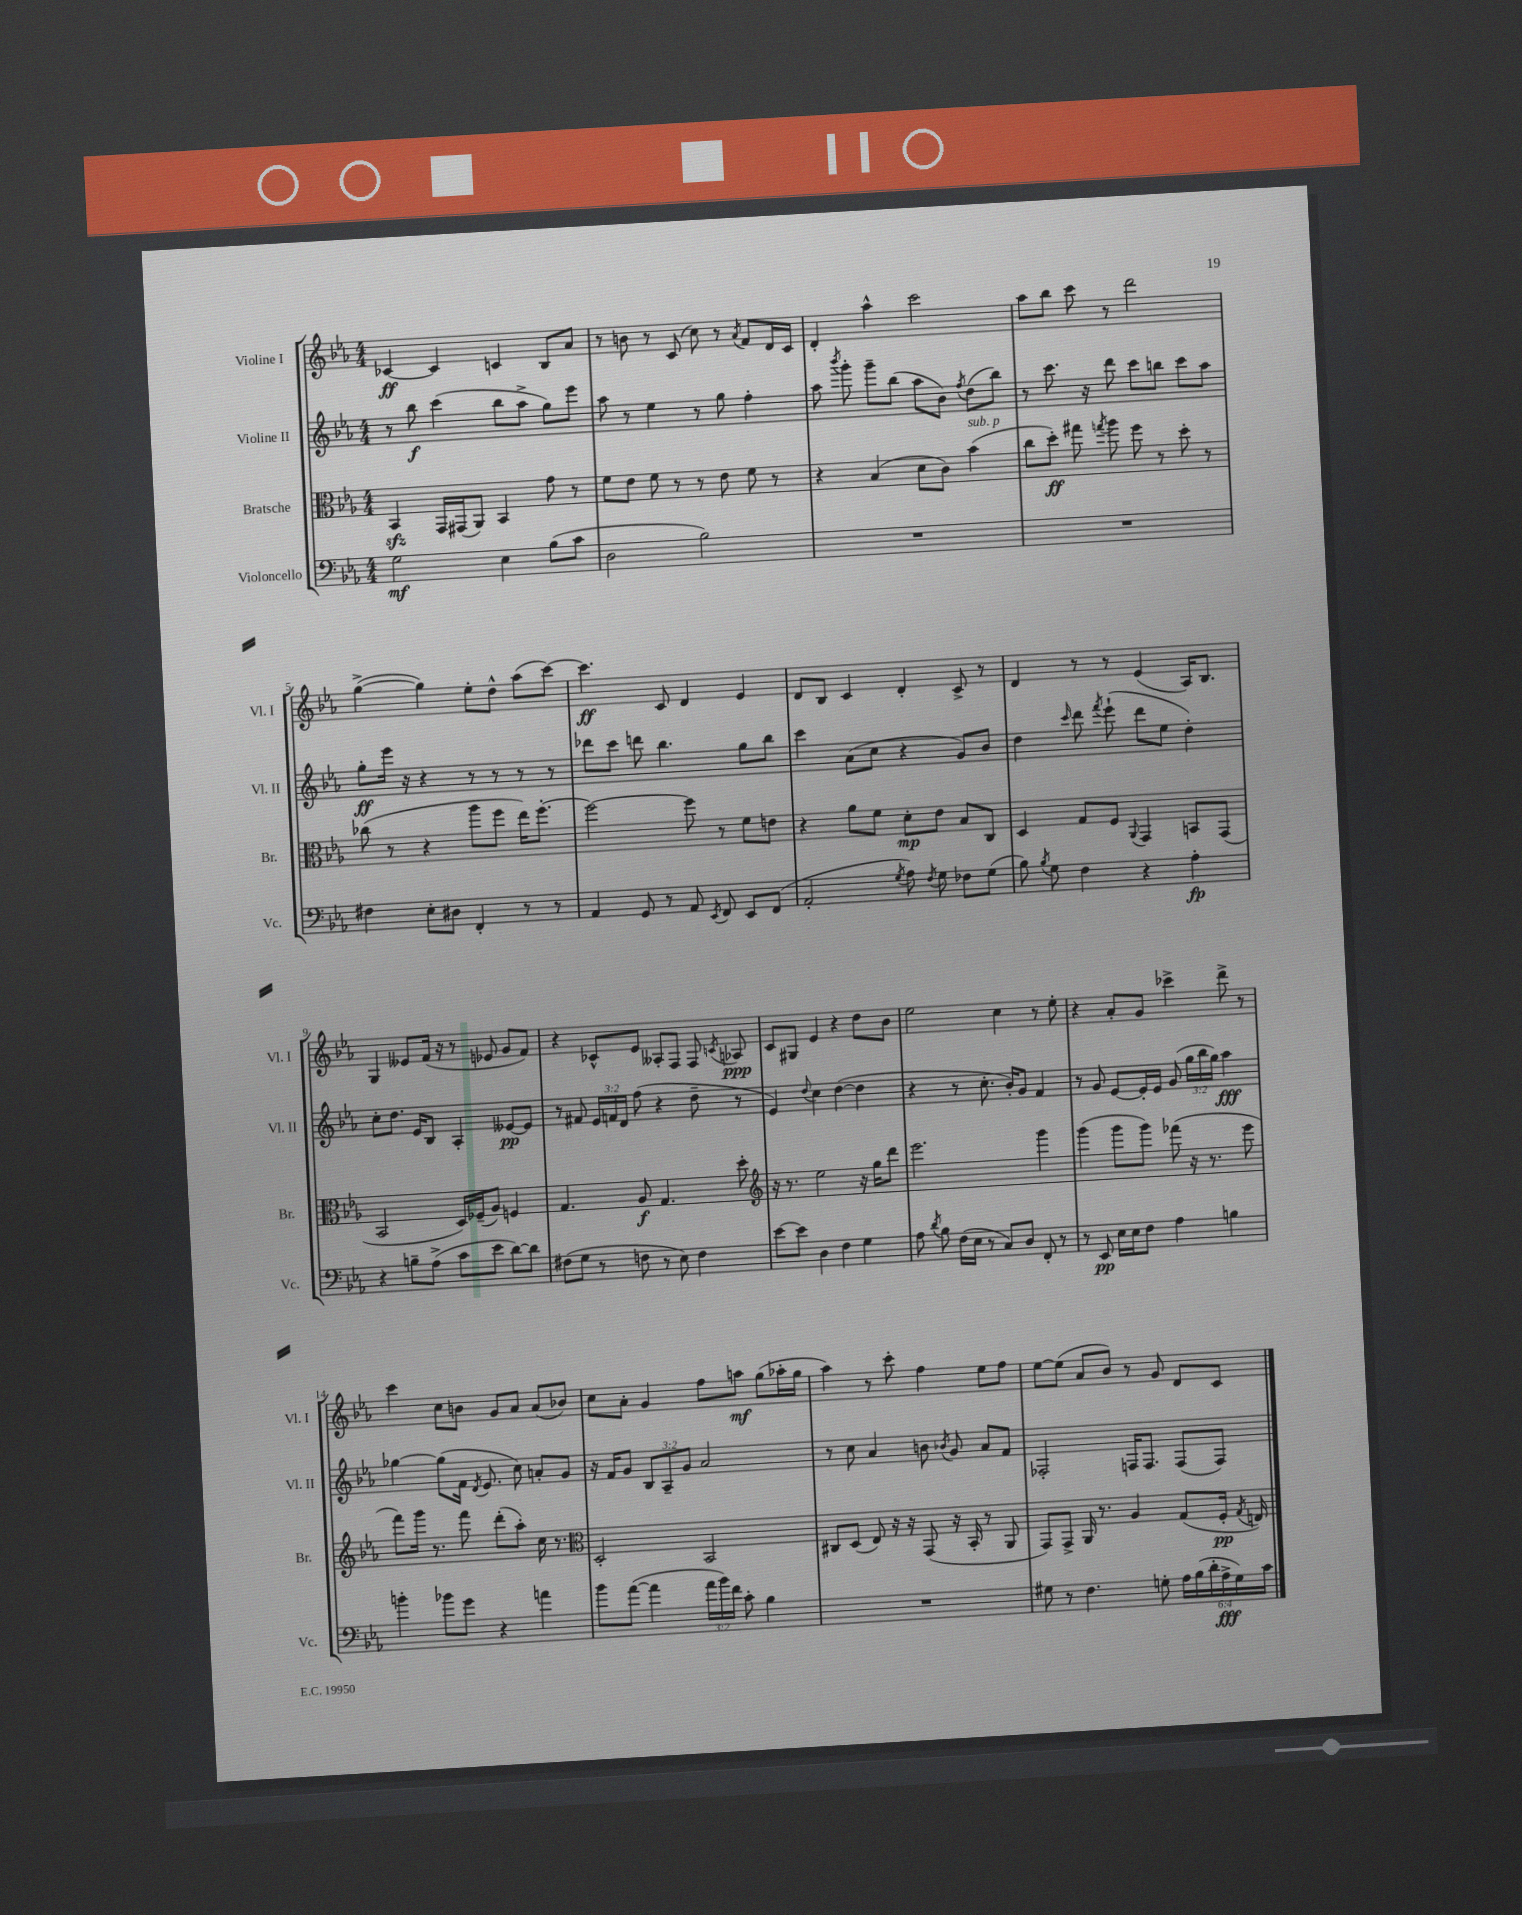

**kern	**dynam	**kern	**dynam	**kern	**dynam	**kern	**dynam
*part4	*part4	*part3	*part3	*part2	*part2	*part1	*part1
*staff4	*staff4	*staff3	*staff3	*staff2	*staff2	*staff1	*staff1
*I"Violoncello	*	*I"Bratsche	*	*I"Violine II	*	*I"Violine I	*
*I'Vc.	*	*I'Br.	*	*I'Vl. II	*	*I'Vl. I	*
*clefF4	*	*clefC3	*	*clefG2	*	*clefG2	*
*k[b-e-a-]	*	*k[b-e-a-]	*	*k[b-e-a-]	*	*k[b-e-a-]	*
*M4/4	*	*M4/4	*	*M4/4	*	*M4/4	*
=1	=1	=1	=1	=1	=1	=1	=1
2G\	mf	4BB-zz/	.	8r	.	[4c-X/	ff
.	.	.	.	8bb-\	f	.	.
.	.	16GG/LL	.	(4ccc\	.	4c-/]	.
.	.	(16GG#X/J	.	.	.	.	.
.	.	8AA-/J)	.	.	.	.	.
4E-\	.	4BB-/	.	8bb-\L	.	4cn/	.
.	.	.	.	8aa-^\J	.	.	.
(8B-\L	.	8g\	.	8gg\L)	.	8B-/L	.
8c\J	.	8r	.	8eee-\J	.	8a-/J	.
=2	=2	=2	=2	=2	=2	=2	=2
2D\	.	8f\L	.	8aa-\	.	8r	.
.	.	8e-\J	.	8r	.	8bn\	.
.	.	8f\	.	4ee-\	.	8r	.
.	.	8r	.	.	.	(8c/	.
2B-\)	.	8r	.	8r	.	8cc\)	.
.	.	8e-\	.	8gg\	.	8r	.
.	.	.	.	.	.	8qa-/	.
.	.	8f\	.	4ff'\	.	8f/L	.
.	.	8r	.	.	.	16d/L	.
.	.	.	.	.	.	16c/JJ	.
=3	=3	=3	=3	=3	=3	=3	=3
1r	.	4r	.	8aa-\	.	4d'/	.
.	.	.	.	8qbbb-/	.	.	.
.	.	.	.	8ggg'\	.	.	.
.	.	(4B-/	.	8ggg~\L	.	4aa-^^\	.
.	.	.	.	(8bb-\J	.	.	.
.	.	8d\L	.	8aa-\L	.	2ccc\	.
.	.	8c\J)	.	8b-\J)	.	.	.
.	.	.	.	8qff/	.	.	.
!	!	!LO:TX:a:i:t=sub. p	!	!	!	!	!
.	.	(4b-\	.	(8dd\L	.	.	.
.	.	.	.	8bb-\J)	.	.	.
=4	=4	=4	=4	=4	=4	=4	=4
1r	.	8cc\L	.	8r	.	8aa-\L	.
.	.	8dd'\J)	ff	8.ccc\	.	8bb-\J	.
.	.	8gg#X\	.	.	.	8ccc\	.
.	.	.	.	16r	.	.	.
.	.	8qggn/	.	.	.	.	.
.	.	8aa-\	.	8ddd\	.	8r	.
.	.	8ff\	.	8ccc\L	.	2ddd\	.
.	.	8r	.	8bbn\J	.	.	.
.	.	8dd'\	.	8ccc\L	.	.	.
.	.	8r	.	8aa-\J	.	.	.
!!LO:LB:g=z
=5	=5	=5	=5	=5	=5	=5	=5
4F#X\	.	(8cc-X\	.	8gg'\L	ff	([4gg^\	.
.	.	8r	.	16eee-\Jk	.	.	.
.	.	.	.	16r	.	.	.
8E-'\L	.	4r	.	4r	.	4gg\])	.
8D#X\J	.	.	.	.	.	.	.
4FF'/	.	8aa-\L	.	8r	.	8ee-'\L	.
.	.	8ff\J	.	8r	.	8dd^^\J	.
8r	.	16ee-\KL)	.	8r	.	(8aa-\L	.
.	.	[8.ff'\J	.	.	.	.	.
8r	.	.	.	8r	.	[8ccc\J)	.
=6	=6	=6	=6	=6	=6	=6	=6
4AA-/	.	2ff\_	.	8ddd-X\L	.	4.ccc\]	ff
.	.	.	.	8ccc\J	.	.	.
8GG/	.	.	.	8dddn\	.	.	.
8r	.	.	.	4.bb-\	.	8c/	.
8AA-/	.	8ff\]	.	.	.	4d/	.
8qEE-/	.	.	.	.	.	.	.
8FF/	.	8r	.	.	.	.	.
8EE-/L	.	8f\L	.	8gg\L	.	4e-/	.
(8FF/J	.	8en\J	.	8bb-\J	.	.	.
=7	=7	=7	=7	=7	=7	=7	=7
2AA-'/	.	4r	.	4ccc\	.	8d/L	.
.	.	.	.	.	.	8B-/J	.
.	.	8a-\L	.	(8a-\L	.	4c/	.
.	.	8f\J	.	8cc\J	.	.	.
8qG/	.	.	.	.	.	.	.
8A-\)	.	8d'\L	mp	4r	.	4d'/	.
8qF/	.	.	.	.	.	.	.
8G\	.	8e-\J	.	.	.	.	.
8F-X\L	.	8B-/L	.	8g/L)	.	8c^/	.
(8G\J	.	8C/J	.	8b-/J	.	8r	.
=8	=8	=8	=8	=8	=8	=8	=8
8B-\)	.	4D/	.	4dd\	.	4d/	.
8qB-/	.	.	.	.	.	.	.
8G\	.	.	.	.	.	.	.
.	.	.	.	16qqccc/	.	.	.
4F\	.	8G/L	.	8ddd\	.	8r	.
.	.	.	.	8qfff/	.	.	.
.	.	8F/J	.	(8eee-`\	.	8r	.
.	.	8qqAA-/	.	.	.	.	.
4r	.	4GG/	.	8ddd\L	.	(4e-/	.
.	.	.	.	8ee-\J	.	.	.
4A-'\	fp	8BBn/L	.	4dd'\)	.	16A-/KL)	.
.	.	.	.	.	.	8.B-/J	.
.	.	(8GG/J	.	.	.	.	.
!!LO:LB:g=z
=9	=9	=9	=9	=9	=9	=9	=9
4r	.	2BB-/	.	8cc'\L	.	4G/	.
.	.	.	.	8.dd\J	.	.	.
8Bn~\L	.	.	.	.	.	8e--X/L	.
.	.	.	.	16e-/KL	.	.	.
(8A-^\J	.	.	.	8B-/J	.	(16f/Jk	.
.	.	.	.	.	.	16r	.
8c\L	.	16D/LL)	.	4A-'/	.	8r	.
.	.	(16F-X~/J	.	.	.	.	.
8e-\J	.	8A-/J)	.	.	.	8e-X/	.
[8d\L)	.	4Fn/	.	[8e--X/L	pp	8g/L	.
8d\J]	.	.	.	8e--/J]	.	8f/J)	.
=10	=10	=10	=10	=10	=10	=10	=10
(8F#X\L	.	4.G/	.	8r	.	4r	.
8G\J	.	.	.	8f#X/	.	.	.
8r	.	.	.	24e-/LL	.	8c-X^^/L	.
.	.	.	.	24fn/	.	.	.
.	.	.	.	24d/JJ	.	.	.
8Fn\	.	8A-/	f	(8ff\	.	8e-/J	.
8r	.	4.G/	.	4r	.	8A--X'/L	.
8E-\)	.	.	.	.	.	8F/J	.
4F\	.	.	.	8dd~\	.	8F/	.
.	.	.	.	.	.	8qcn/	.
.	.	8dd'\	.	8r	.	8A-X/	ppp
=11	=11	=11	=11	=11	=11	=11	=11
*	*	*clefG2	*	*	*	*	*
[8e-\L	.	16r	.	4e-/)	.	8c/L	.
.	.	8.r	.	.	.	.	.
8e-\J]	.	.	.	.	.	8G#X/J	.
.	.	.	.	8qqdd/	.	.	.
4D\	.	2ee-\	.	4cc\	.	4e-/	.
4F\	.	.	.	([4dd\	.	4r	.
4G\	.	16r	.	4dd\]	.	8dd\L	.
.	.	16gg\KL	.	.	.	.	.
.	.	8ddd\J	.	.	.	8b-\J	.
=12	=12	=12	=12	=12	=12	=12	=12
8A-\	.	2.eee-\	.	4r	.	2ee-\	.
8qd/	.	.	.	.	.	.	.
8B-\	.	.	.	.	.	.	.
(16F\LL	.	.	.	8r	.	.	.
16E-\JJ	.	.	.	.	.	.	.
8r	.	.	.	8.cc'\	.	.	.
8C/L)	.	.	.	.	.	4cc\	.
.	.	.	.	16b-'/KL)	.	.	.
8D/J	.	.	.	8g/J	.	.	.
8FF'/	.	4ggg\	.	4f/	.	8r	.
8r	.	.	.	.	.	8ee-'\	.
=13	=13	=13	=13	=13	=13	=13	=13
8r	.	(4ggg\	.	8r	.	4r	.
8EE-/	pp	.	.	8g/	.	.	.
16E-\LL	.	8ggg\L	.	[8e-/L	.	8a-'/L	.
16E-\J	.	.	.	.	.	.	.
8F\J	.	8ggg\J)	.	16e-'/L]	.	8g/J	.
.	.	.	.	16e-/JJ	.	.	.
4A-\	.	(8fff-X\	.	(8g/	.	4ccc-X^\	.
.	.	16r	.	24gg\LL	.	.	.
.	.	.	.	24bb-\	.	.	.
.	.	8.r	.	.	.	.	.
.	.	.	.	24gg\JJ)	.	.	.
4Bn\	.	.	.	4aa-\	fff	8ddd^\	.
.	.	8eee-\	.	.	.	8r	.
!!LO:LB:g=z
=14	=14	=14	=14	=14	=14	=14	=14
4bn'\	.	8fff\L)	.	[4gg-X\	.	4ccc\	.
.	.	16ggg\Jk	.	.	.	.	.
.	.	8.r	.	.	.	.	.
8b-X\L	.	.	.	(8gg-\L]	.	8cc\L	.
8g\J	.	8fff\	.	16f\Jk	.	8bn\J	.
.	.	.	.	8qd/	.	.	.
.	.	.	.	8.e-/	.	.	.
4r	.	(8ddd'\L	.	.	.	8g/L	.
.	.	8aa-'\J)	.	8cc\)	.	8a-/J	.
4an\	.	16cc\	.	8an'/L	.	(8a-/L	.
.	.	8.r	.	.	.	.	.
.	.	.	.	8g/J	.	8b-X/J)	.
=15	=15	=15	=15	=15	=15	=15	=15
*	*	*clefC3	*	*	*	*	*
8b-\L	.	2D'/	.	16r	.	8cc\L	.
.	.	.	.	16f/KL	.	.	.
([8a-\J	.	.	.	8g/J	.	8a-'\J	.
4a-\]	.	.	.	12B-/L	.	4g/	.
.	.	.	.	12A-~/	.	.	.
.	.	.	.	12g/J	.	.	.
24a-\LL	.	2BB-/	.	2a-/	.	8ff\L	.
24b-\)	.	.	.	.	.	.	.
24f\JJ	.	.	.	.	.	.	.
8c'\	.	.	.	.	.	8aan\J	mf
4B-\	.	.	.	.	.	(8gg\L	.
.	.	.	.	.	.	16aa-X'\L	.
.	.	.	.	.	.	16gg\JJ	.
=16	=16	=16	=16	=16	=16	=16	=16
1r	.	8C#X/L	.	8r	.	4aa-\)	.
.	.	(8D/J	.	8cc\	.	.	.
.	.	8E-/)	.	4a-/	.	8r	.
.	.	16r	.	.	.	8ccc'\	.
.	.	16r	.	.	.	.	.
.	.	(8GG/	.	8bn\	.	4ff\	.
.	.	.	.	8qb-X/	.	.	.
.	.	16r	.	8g/	.	.	.
.	.	16BB-'/	.	.	.	.	.
.	.	8r	.	8a-/L	.	8ee-\L	.
.	.	8AA-/	.	8f/J	.	8ff\J	.
=17	=17	=17	=17	=17	=17	=17	=17
8G#X\	.	8GG/L)	.	2F-X'/	.	[8ee-\L	.
8r	.	8GG^/J	.	.	.	(8ee-\J]	.
4.F\	.	16AA-/	.	.	.	8a-/L	.
.	.	8.r	.	.	.	.	.
.	.	.	.	.	.	8b-/J)	.
.	.	4A-/	.	16Fn/KL	.	8r	.
.	.	.	.	8.F/J	.	.	.
8Gn'\	.	.	.	.	.	8g/	.
24A-\LL	.	(8G/L	.	(8F/L	.	8d/L	.
(24B-\	.	.	.	.	.	.	.
24d'\	.	.	.	.	.	.	.
24A-^\	fff	16F'/Jk	pp	8F/J)	.	8c/J	.
24G\)	.	.	.	.	.	.	.
.	.	8qG/	.	.	.	.	.
.	.	16En/)	.	.	.	.	.
24c\JJ	.	.	.	.	.	.	.
==	==	==	==	==	==	==	==
*-	*-	*-	*-	*-	*-	*-	*-
